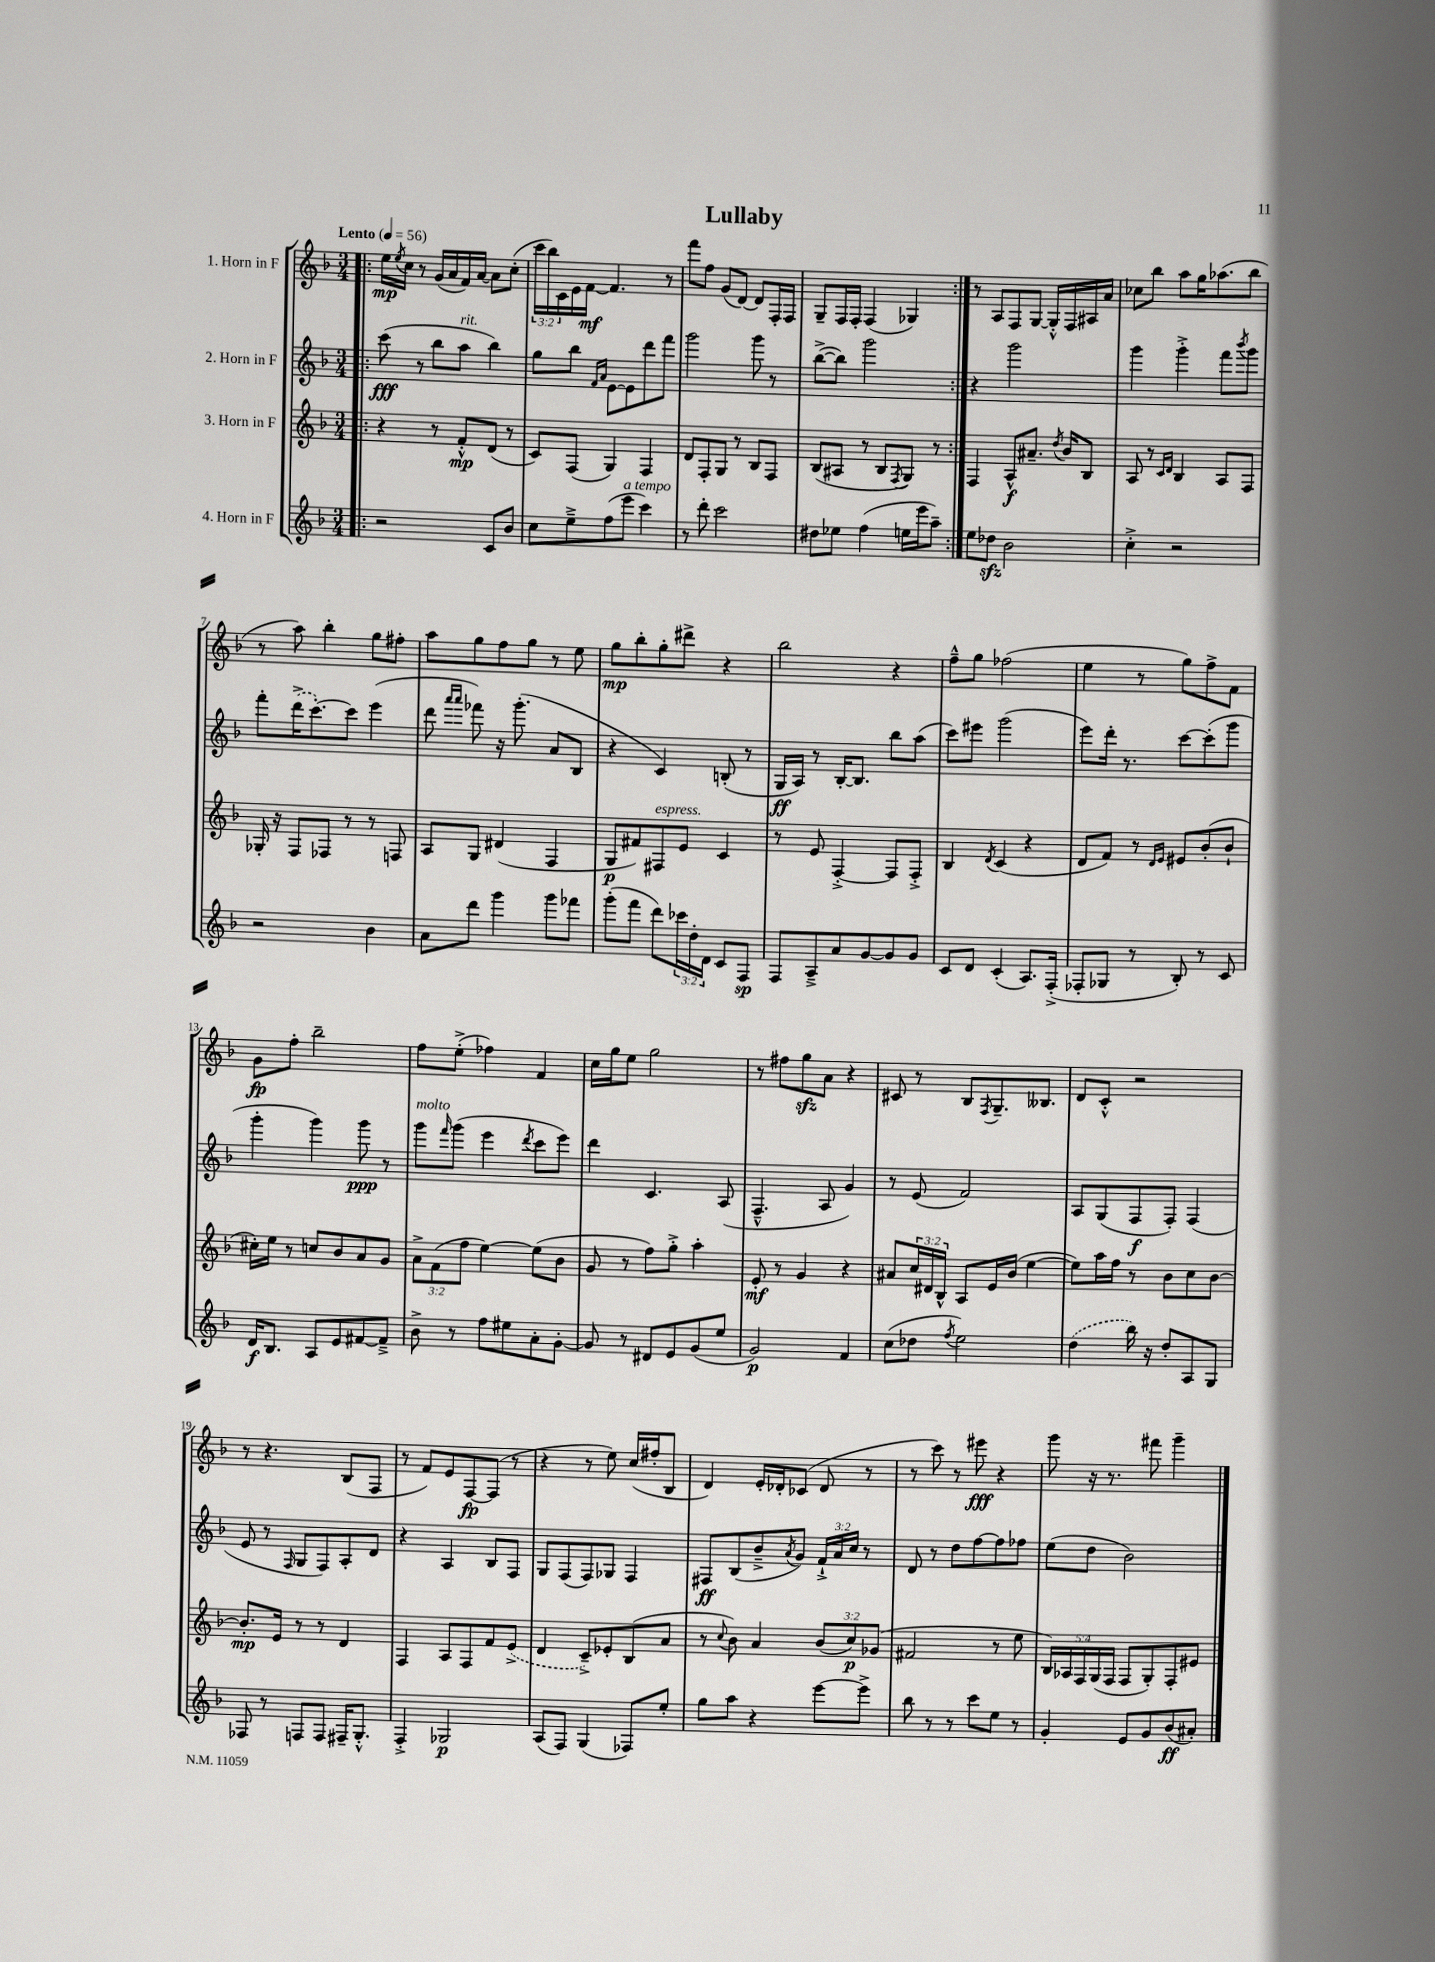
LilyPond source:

\header { title = "Lullaby" }
<<
\new StaffGroup <<
\new Staff = "s0" \with { instrumentName = "1. Horn in F" } {
    \clef treble \key f \major \numericTimeSignature \time 3/4 \override Staff.TupletNumber.text = #tuplet-number::calc-fraction-text \tempo "Lento" 4 = 56
    \repeat volta 2 { \bar ".|:" e''16\mp \acciaccatura { e''8 } c''16 r8 g'16( a'16 f'16) a'16~ a'8 c''8-.( |
    \tuplet 3/2 { c'''16 bes''16) c'16 } e'16 f'16~\mf f'4. r8 |
    f'''8 f''8 g'8( d'8~) d'8 f16-. f16 |
    g8-- f16 f16-. f4( ges4) | }
    r8 a8 f8 g8~ g16-.-^ f16 ais16 a'16 |
    ces''8 bes''8 a''8 g''16 aes''8.( bes''8 |
    r8 a''8) bes''4-. g''8 fis''8-. |
    a''8 g''8 f''8 g''8 r8 e''8 |
    g''8\mp bes''8-. g''8-. dis'''8-> r4 |
    bes''2 r4 |
    f''8---^ g''8 fes''2( |
    e''4 r8 g''8) f''8-> f'8 |
    g'8\fp f''8-. bes''2-- |
    f''8 e''8-.->( fes''4) f'4 |
    c''16 g''16 e''8 g''2 |
    r8 fis''8 g''8\sfz a'8 r4 |
    cis'8 r8 bes8 \acciaccatura { f8 } g8.-- beses8. |
    d'8 c'8-.-^ r2 |
    r8 r4. bes8( f8 |
    r8 f'8) e'8 f8~\fp f8( r8 |
    r4 r8 e''8) c''16( fis''16-. bes8 |
    d'4) e'16-. des'16-. ces'8( des'8 r8 |
    r8 c'''8) r8 eis'''8\fff r4 |
    g'''8 r16 r8. fis'''8 g'''4-- \bar "|." |
}
\new Staff = "s1" \with { instrumentName = "2. Horn in F" } {
    \clef treble \key f \major \numericTimeSignature \time 3/4 \override Staff.TupletNumber.text = #tuplet-number::calc-fraction-text
    \repeat volta 2 { \bar ".|:" c'''8\fff( r8 bes''8 a''8^\markup { \italic "rit." } bes''4) |
    g''8 bes''8 \grace { f'16 a'16 } e'8~ e'8 d'''8 f'''8 |
    g'''2 g'''8 r8 |
    bes''8~->( bes''8) g'''2 | }
    r4 g'''2 |
    g'''4 g'''4-.-> f'''8 \acciaccatura { bes'''8 } g'''8 |
    f'''8-. \once \slurDashed d'''16->( c'''8.~-.) c'''8 e'''4( |
    d'''8 \grace { a'''16 a'''16 } fes'''8) r16 g'''8.-.( a'8 bes8 |
    r4 c'4) b8-.( r8 |
    g16\ff a16) r8 bes16~-. bes8. bes''8 a''8( |
    c'''8) eis'''8 g'''2( |
    e'''8) d'''16-. r8. c'''8~ c'''8-.( g'''8 |
    g'''4-. g'''4) g'''8\ppp r8 |
    g'''8^\markup { \italic "molto" } \grace { f'''16 } g'''8( e'''4 \acciaccatura { d'''8 } c'''8 e'''8) |
    d'''4 c'4. a8( |
    f4.---^ a8 g'4) |
    r8 e'8( f'2) |
    a8 g8( f8\f f8-.) f4( |
    e'8 r8 \grace { f16 } g8 f8) a8-. d'8 |
    r4 a4 bes8 f8 |
    g8 f8( f8) ges8 f4 |
    fis8\ff bes8( bes'8---> \acciaccatura { a'8 } g'8) \tuplet 3/2 { f'16-!-> a'16 c''16 } r8 |
    d'8 r8 d''8 f''8~ f''8 fes''8 |
    e''8( d''8 bes'2) \bar "|." |
}
\new Staff = "s2" \with { instrumentName = "3. Horn in F" } {
    \clef treble \key f \major \numericTimeSignature \time 3/4 \override Staff.TupletNumber.text = #tuplet-number::calc-fraction-text
    \repeat volta 2 { \bar ".|:" r4 r8 f'8-.-^\mp d'8( r8 |
    c'8) f8( g4) f4 |
    d'8 f8-. g8 r8 bes8 f8 |
    bes8( ais8 r8 bes8 \acciaccatura { f8 } g8) r8 | }
    f4 a8-^\f ais'8.-- \acciaccatura { d''8 } bes'16 bes8 |
    a8 r8 \grace { c'16 d'16 } bes4 a8 f8 |
    ges16-. r16 f8 fes8 r8 r8 f8 |
    a8 g8 dis'4( f4 |
    g8\p fis'8) fis8^\markup { \italic "espress." } e'8 c'4 |
    r8 e'8 f4~-.-> f8 f8-.-> |
    bes4 \acciaccatura { d'8 } c'4( r4 |
    d'8 f'8) r8 \grace { d'16 e'16 } eis'8 bes'8-.( bes'8-! |
    cis''16-.) e''16 r8 c''8 bes'8 a'8 g'8 |
    \tuplet 3/2 { a'8-> f'8( f''8 } e''4~) e''8( bes'8 |
    g'8 r8 f''8) g''8-.-> a''4-. |
    e'8-.\mf r8 g'4 r4 |
    ais'8 \tuplet 3/2 { c''16 dis'16 bes16-^ } a8 e'16 bes'16( e''4~ |
    e''8) a''16 f''16 r8 bes'8 c''8 bes'8~ |
    bes'8.-.\mp e'16 r8 r8 d'4 |
    f4 a8 f8 f'8 \once \slurDashed e'8->( |
    d'4 c'8--->) ees'8-. bes8( a'8 |
    r8 \appoggiatura { c''8 } bes'8) a'4 \tuplet 3/2 { bes'8( c''8\p) ges'8( } |
    fis'2 r8 e''8 |
    \tuplet 5/4 { bes16) aes16 f16 g16( f16 } f8 g8-.) f8-. eis'8 \bar "|." |
}
\new Staff = "s3" \with { instrumentName = "4. Horn in F" } {
    \clef treble \key f \major \numericTimeSignature \time 3/4 \override Staff.TupletNumber.text = #tuplet-number::calc-fraction-text
    \repeat volta 2 { \bar ".|:" r2 c'8 bes'8 |
    c''8 e''8---> f''8( e'''8^\markup { \italic "a tempo" } c'''4) |
    r8 d'''8-. c'''2 |
    dis''8 ees''8 f''4( e''16 e'''16 a''8--) | }
    e''8 des''8\sfz bes'2 |
    c''4-.-> r2 |
    r2 bes'4 |
    a'8 d'''8 g'''4 g'''8 fes'''8 |
    g'''8-.( f'''8 d'''8) \tuplet 3/2 { ces'''16 d''16-. d'16 } c'8 f8\sp |
    f8 a8---> a'8 g'8~ g'8 g'8 |
    c'8 d'8 c'4-.( a8.) f16-.->( |
    fes8-. ges8 r8 bes8-.) r8 c'8 |
    d'16\f bes8. a8 e'8 fis'8~ fis'8---> |
    bes'8-> r8 f''8 eis''8 a'8-. g'8~-. |
    g'8 r8 dis'8 e'8 g'8( e''8 |
    g'2\p) f'4 |
    c''8( des''8 \acciaccatura { f''8 } e''2) |
    \once \slurDashed d''4( bes''16) r16 d''8-. a8 g8 |
    fes8 r8 f8 f8 fis16-- g8.-.-^ |
    f4-.-> ges2\p |
    a8( f8) g4( fes8) e''8-. |
    g''8 a''8 r4 e'''8~ e'''8-> |
    bes''8 r8 r8 c'''8 e''8 r8 |
    g'4-. e'8 g'8 bes'8\ff( ais'8-.) \bar "|." |
}
>>
>>
